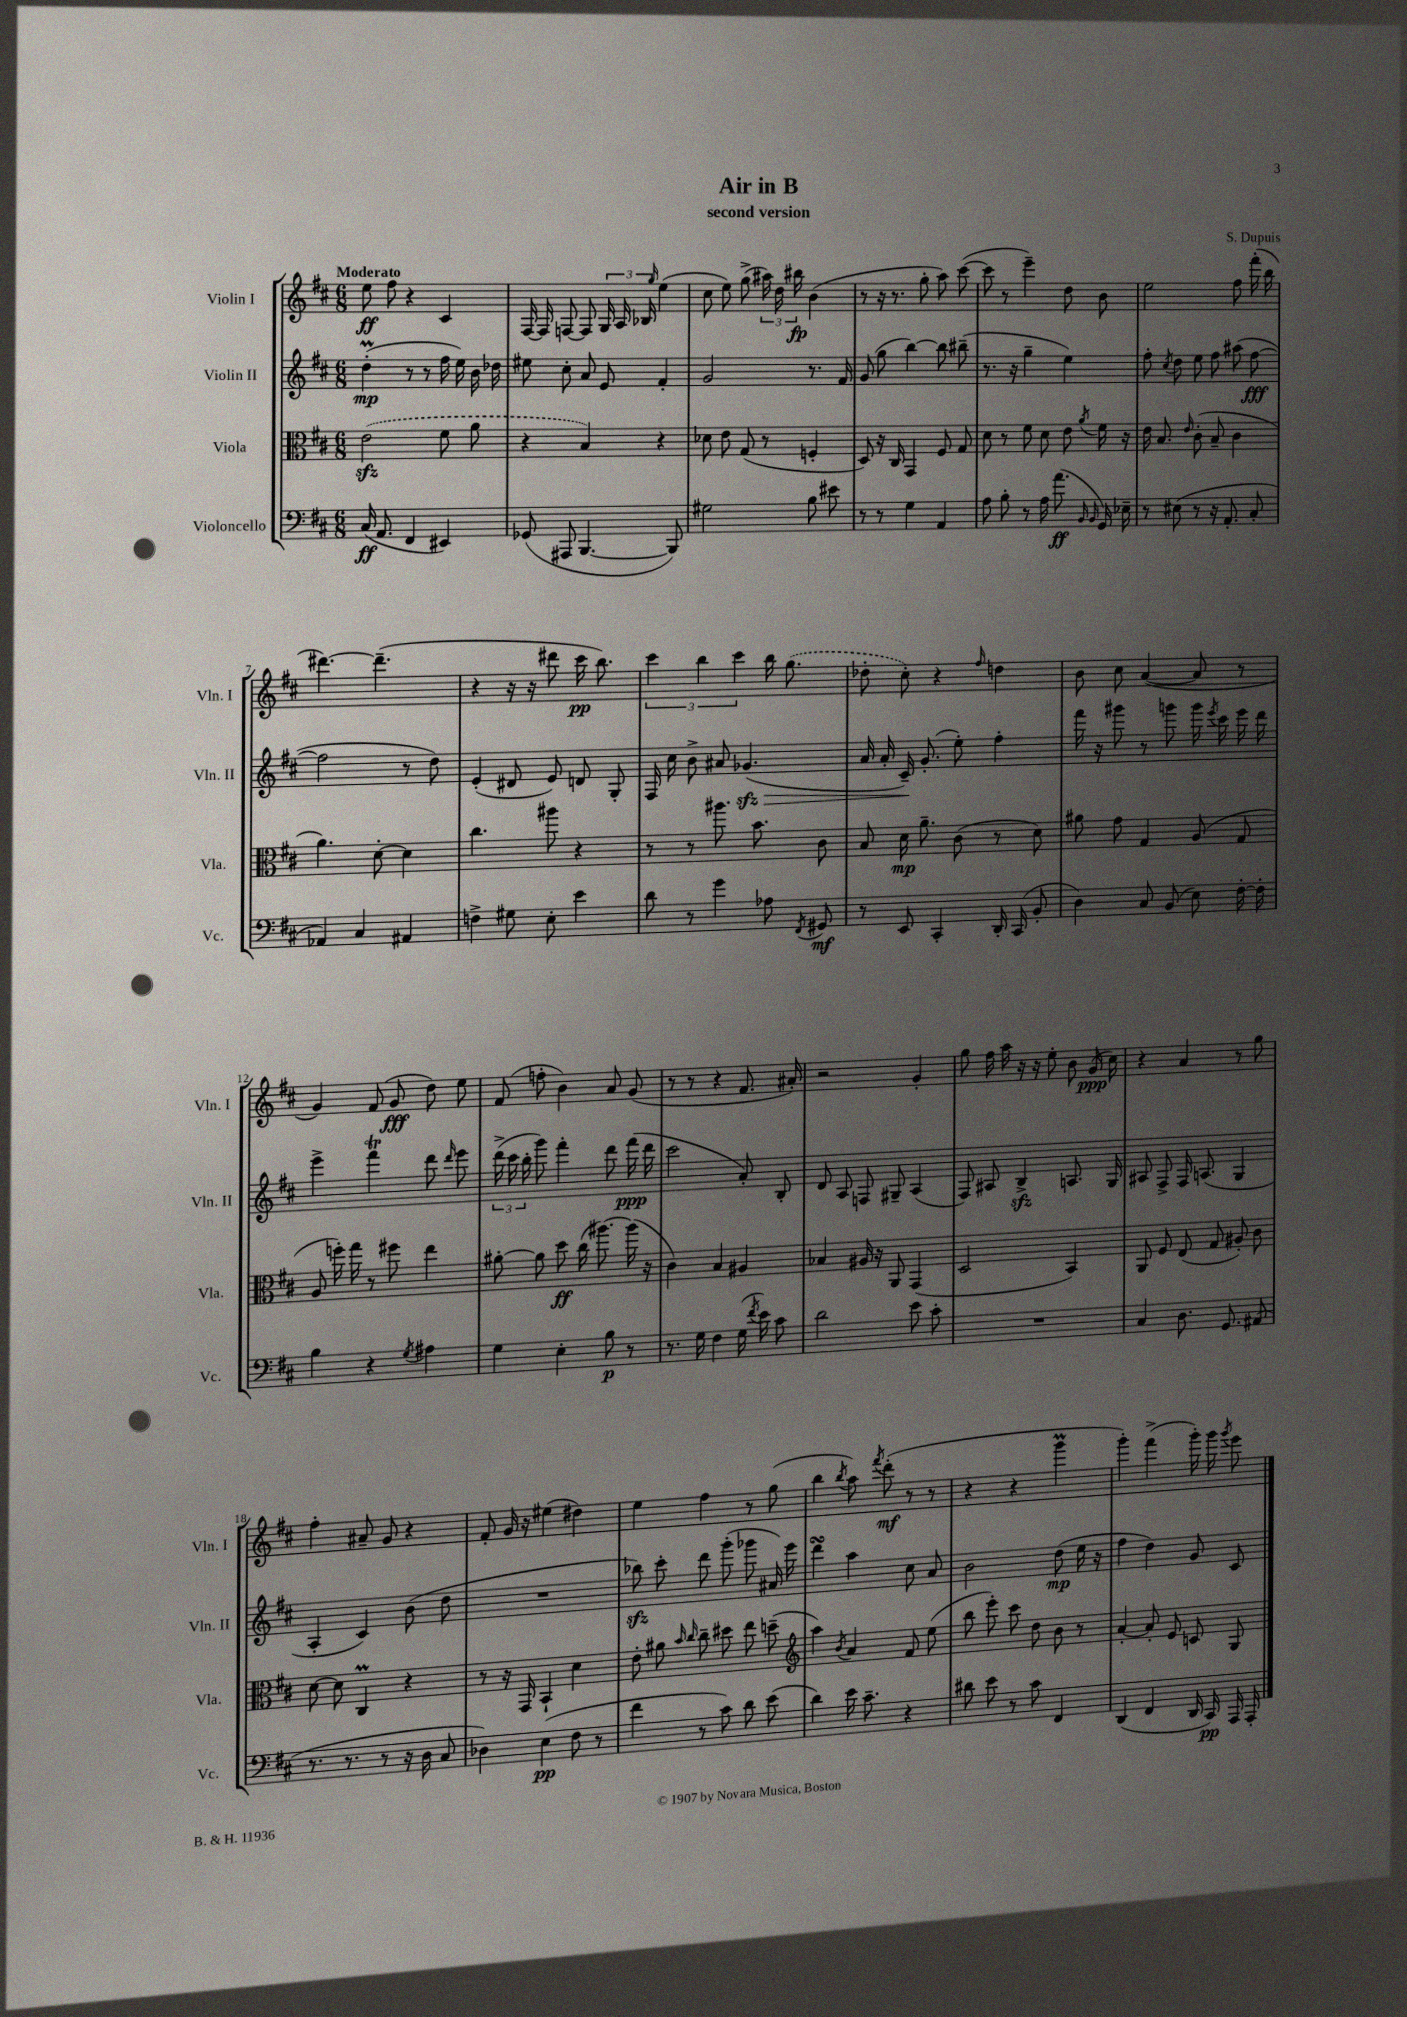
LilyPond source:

\header { title = "Air in B" composer = "S. Dupuis" subtitle = "second version" }
<<
\new StaffGroup <<
\new Staff = "s0" \with { instrumentName = "Violin I" shortInstrumentName = "Vln. I" } {
    \clef treble \key d \major \numericTimeSignature \time 6/8 \tempo "Moderato"
    \autoBeamOff e''8\ff fis''8 r4 cis'4 |
    fis16~ fis16 f8~ f8 \tuplet 3/2 { g16 a16 bes16 } \grace { g''16 } e''4( |
    cis''8 e''8) g''8->( \tuplet 3/2 { ais''16) d''16 bis''16\fp } b'4( |
    r8 r16 r8. g''8-. a''8) cis'''8~( |
    cis'''8 r8 e'''4--) d''8 b'8 |
    e''2 fis''8 fis'''16-.( b''16 |
    dis'''4.~) dis'''4.--( |
    r4 r16 r16 dis'''8 cis'''16\pp b''8.) |
    \tuplet 3/2 { cis'''4 b''4 cis'''4 } b''16 \once \slurDashed g''8.( |
    des''8-. cis''8-.) r4 \grace { fis''16 } d''4 |
    b'8 cis''8 a'4~( a'8 r8 |
    g'4) fis'8( g'8\fff d''8) e''8 |
    fis'8( f''8-. b'4) a'8 g'8( |
    r8 r8 r4 fis'8. ais'16-.) |
    r2 g'4-. |
    g''8 fis''16 a''16 r16 r16 e''8-. b'8 g'16\ppp( cis''16) |
    r4 a'4 r8 g''8 |
    fis''4-. ais'8-- g'8 r4 |
    fis'8-. g'16 r16 eis''4( dis''4) |
    e''4 fis''4 r8 g''8( |
    b''4 \acciaccatura { b''8 } a''8) \acciaccatura { fis'''8 } d'''8-.\mf( r8 r8 |
    r4 r4 g'''4\prall |
    g'''4-.) fis'''4->( g'''16-.) g'''16 \acciaccatura { g'''8 } e'''8 \bar "|." |
}
\new Staff = "s1" \with { instrumentName = "Violin II" shortInstrumentName = "Vln. II" } {
    \clef treble \key d \major \numericTimeSignature \time 6/8
    \autoBeamOff d''4-.\prall\mp( r8 r8 fis''16 e''16) b'16 des''16 |
    eis''8 cis''8-. a'8 e'8 fis'4-. |
    g'2 r8. fis'16 |
    g'8( g''8 b''4~) b''8 bis''8--( |
    r8. r16 g''4-- e''4) |
    fis''8-. \acciaccatura { cis''8 } d''8 e''8 fis''8 ais''8( fis''8~\fff |
    fis''2 r8 d''8) |
    e'4-.( dis'8 e'8) d'8 g8-. |
    fis16 cis''16 b'8-> ais'8 ges'4.\sfz\>( |
    a'16 a'16-. cis'16--\!) g'8.-.( e''8-.) fis''4-. |
    fis'''16 r16 gis'''8 r8 g'''8 g'''16 \acciaccatura { e'''8 } cis'''16 e'''16 d'''16 |
    e'''4-> fis'''4\trill d'''8 \grace { d'''16 } e'''8 |
    \tuplet 3/2 { d'''16->( cis'''16 b''16-. } g'''8) fis'''4-. d'''8 fis'''16\ppp( d'''16 |
    cis'''2 a'8-.) b8-. |
    d'8 a8 f8 gis8-- a4( |
    fis8) ais8 b4->\sfz a8. g16 |
    ais8 fis8-> fis16 a8.( g4 |
    a4-. cis'4) b'8( d''8 |
    R2. |
    bes''8\sfz) cis'''8-. d'''8 g'''8-.( ges'''8 ais'16) e'''16 |
    d'''4\turn a''4 cis''8 a'8 |
    b'2 d''8\mp( e''16 r16 |
    fis''4 d''4) g'8 cis'8 \bar "|." |
}
\new Staff = "s2" \with { instrumentName = "Viola" shortInstrumentName = "Vla." } {
    \clef alto \key d \major \numericTimeSignature \time 6/8
    \autoBeamOff \once \slurDashed e'2\sfz( fis'8 a'8 |
    r4 b4) r4 |
    des'8 e'8 g8( r8 f4-. |
    d8) r16 cis16 g,4 fis8 g8 |
    d'8 r8 fis'8 d'8 e'8 \acciaccatura { a'8 } fis'16 r16 |
    e'16 b8. \grace { e'16 } cis'8-.( b8-- cis'4 |
    a'4.) d'8~-. d'4 |
    cis''4. ais''8 r4 |
    r8 r8 ais''8. b'8. cis'8 |
    b8 d'16\mp a'8.-- cis'8( r8 d'8) |
    ais'8 g'8 g4 a8( g8 |
    a8 f''16-.) g''16 r8 fis''8 e''4 |
    ais'8~-. ais'8 d''8\ff cis''16( ais''8.~) ais''16( r16 |
    cis'4) b4 ais4 |
    bes4 ais16 r16 a,8 g,4( |
    d2 b,4) |
    a,8 fis8 e8( g8 ais8-.) cis'8 |
    d'8~ d'8 cis4\prall r4 |
    r8 r16 g,16 b,4-! d'4 |
    e'8-. ais'8 \grace { b'16 cis''16 } cis''8-- dis''8 e''8 d''8--( |
    \clef treble a''4) \acciaccatura { b'8 } a'4 fis'8 e''8( |
    b''8 e'''8-.) cis'''8 d''8 b'8 r8 |
    a'4~-. a'8-. e'8 c'8 g8 \bar "|." |
}
\new Staff = "s3" \with { instrumentName = "Violoncello" shortInstrumentName = "Vc." } {
    \clef bass \key d \major \numericTimeSignature \time 6/8
    \autoBeamOff cis16\ff( a,8. fis,4 eis,4) |
    ges,8( ais,,8 b,,4.~ b,,8) |
    gis2 b8 eis'8 |
    r8 r8 g4 a,4 |
    a8 b8-. r8 a16 a'8.\ff( \grace { b,16 b,16 } g,16) ees16-- |
    r8 eis8( r8 r16 a,8.-. cis8-. |
    aes,4) cis4 ais,4 |
    f4-> gis8 e8-. e'4 |
    d'8 r8 g'4 aes8 \acciaccatura { fis,8 } gis,8\mf |
    r8 e,8 cis,4-. d,16-. cis,16( b,8-. |
    d4) cis8 b,8( e8) fis16~-. fis16-. |
    b4 r4 \acciaccatura { g8 } ais4 |
    g4 e4-. b8\p r8 |
    r8. g16 fis4 g16( \acciaccatura { fis'8 } e'16) cis'8 |
    d'2 e'8 cis'8-. |
    R2. |
    cis4 d8. g,8. ais,8( |
    r8. r8. r8 r16 d16 cis8 |
    des4) e4\pp( fis8 r8 |
    fis'4 r8 cis'8) d'8 e'8( |
    d'4) e'16 cis'8.-- r4 |
    dis'8 e'8 r8 cis'8 fis,4 |
    d,4( fis,4 d,16 cis,16\pp) a,,16 a,,16-. \bar "|." |
}
>>
>>
